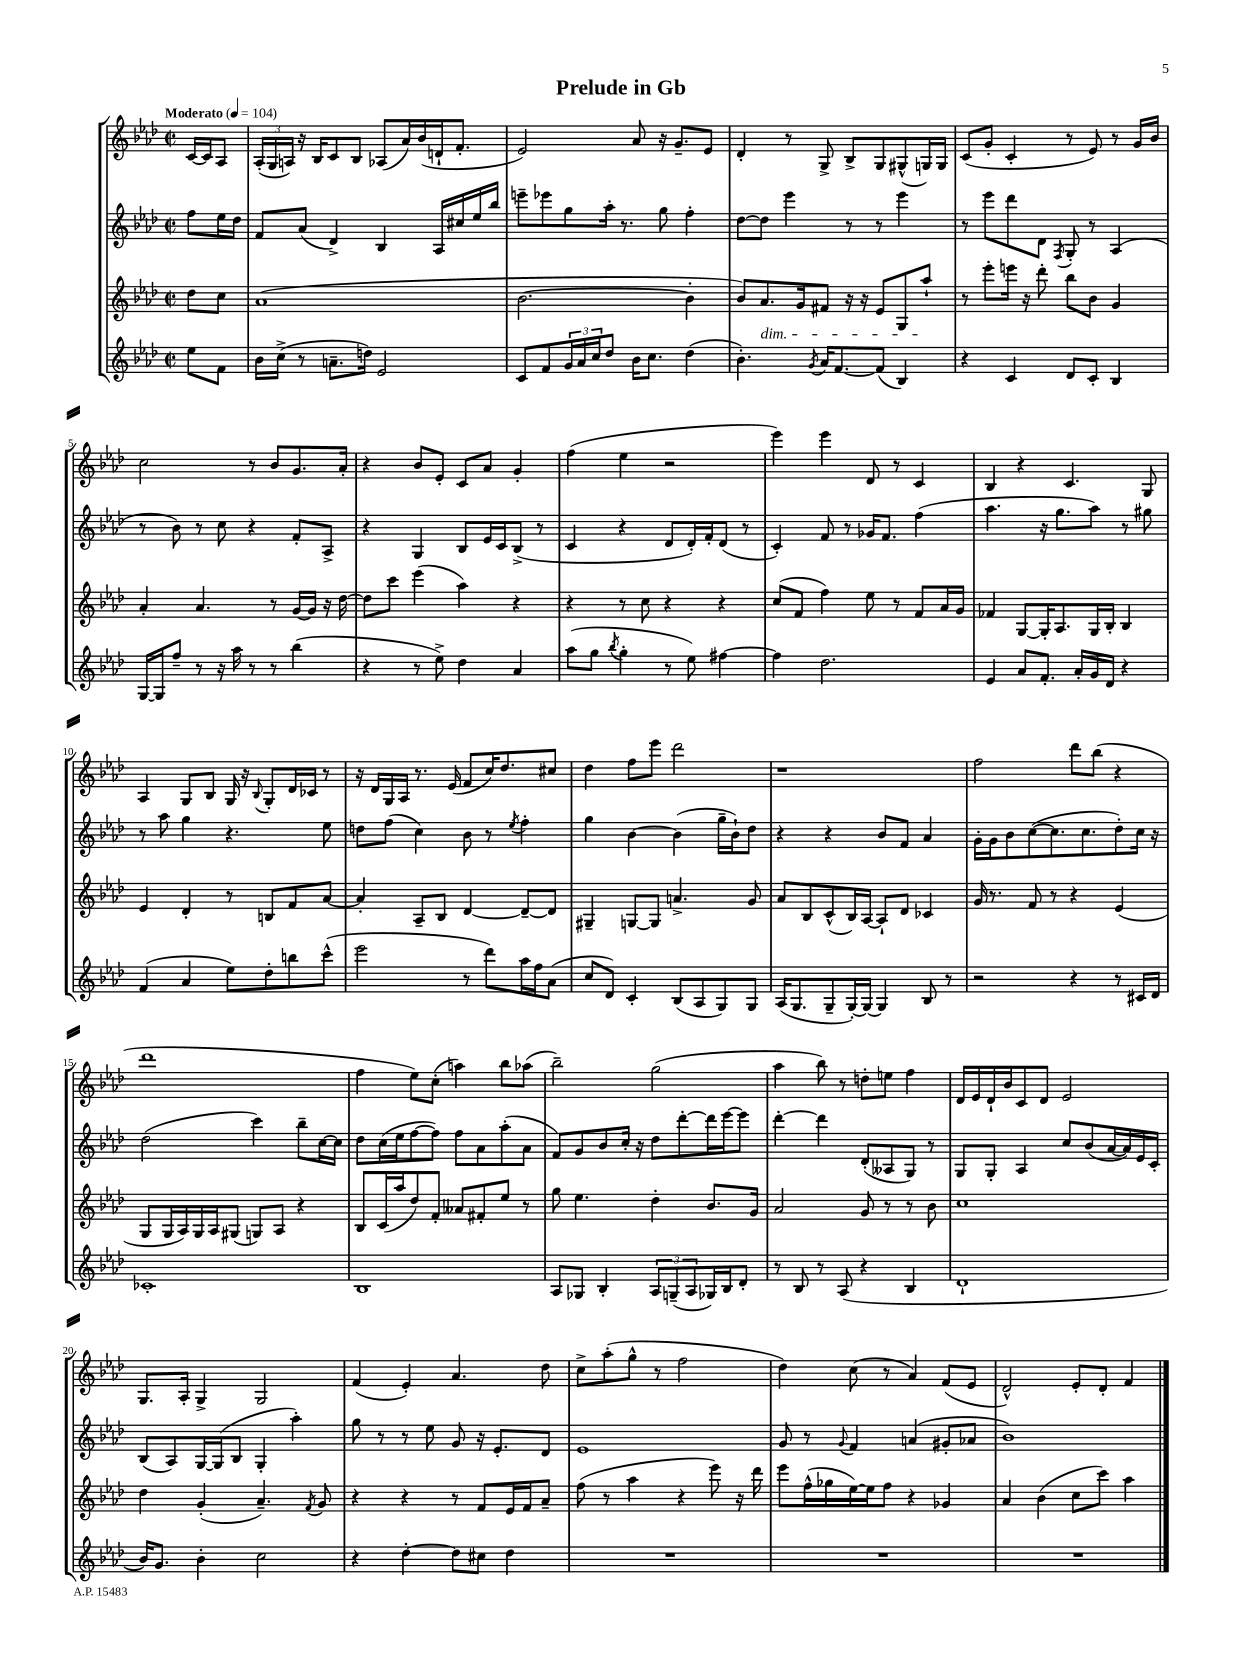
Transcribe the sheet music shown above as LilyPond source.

\header { title = "Prelude in Gb" }
<<
\new StaffGroup <<
\new Staff = "s0" {
    \clef treble \key aes \major \defaultTimeSignature \time 2/2 \partial 4 \tempo "Moderato" 4 = 104
    c'16~ c'16 aes8 |
    \tuplet 3/2 { aes16-.( g16 a16) } r16 bes16 c'8 bes8 aes8( aes'16) bes'16( d'16-! f'8.-. |
    ees'2) aes'8 r16 g'8.-- ees'8 |
    des'4-. r8 g8-> bes8-> g8 gis8-^( g16) g16 |
    c'8( g'8-. c'4-. r8 ees'8) r8 g'16 bes'16 |
    c''2 r8 bes'8 g'8. aes'16-. |
    r4 bes'8 ees'8-. c'8 aes'8 g'4-. |
    f''4( ees''4 r2 |
    ees'''4) ees'''4 des'8 r8 c'4 |
    bes4 r4 c'4. g8 |
    aes4 g8 bes8 g16 r16 \appoggiatura { bes8 } g8-. des'16 ces'16 r8 |
    r16 des'16 g16 aes16 r8. ees'16( f'8 c''16) des''8. cis''8 |
    des''4 f''8 ees'''8 des'''2 |
    r1 |
    f''2 des'''8 bes''8( r4 |
    des'''1 |
    f''4 ees''8) c''8-.( a''4) bes''8 aes''8( |
    bes''2--) g''2( |
    aes''4 bes''8) r8 d''8-. e''8 f''4 |
    des'16 ees'16 des'16-! bes'16 c'8 des'8 ees'2 |
    g8. aes16-. g4-> g2 |
    f'4( ees'4-.) aes'4. des''8 |
    c''8-> aes''8-.( g''8-^ r8 f''2 |
    des''4) c''8( r8 aes'4) f'8( ees'8 |
    des'2-^) ees'8-. des'8-. f'4 \bar "|." |
}
\new Staff = "s1" {
    \clef treble \key aes \major \defaultTimeSignature \time 2/2 \partial 4
    f''8 ees''16 des''16 |
    f'8 aes'8( des'4->) bes4 aes16 cis''16 ees''16 bes''16 |
    e'''8-- ees'''8 g''8 aes''16-. r8. g''8 f''4-. |
    des''8~ des''8 ees'''4 r8 r8 ees'''4 |
    r8 ees'''8 des'''8 des'8 \acciaccatura { f8 } g8-. r8 aes4( |
    r8 bes'8) r8 c''8 r4 f'8-. aes8-> |
    r4 g4 bes8 ees'16 c'16 bes8->( r8 |
    c'4 r4 des'8 des'16-.) f'16-. des'8( r8 |
    c'4-.) f'8 r8 ges'16 f'8. f''4( |
    aes''4. r16 g''8. aes''8) r8 gis''8 |
    r8 aes''8 g''4 r4. ees''8 |
    d''8 f''8( c''4) bes'8 r8 \acciaccatura { ees''8 } f''4-. |
    g''4 bes'4~ bes'4( g''16-- bes'16-!) des''8 |
    r4 r4 bes'8 f'8 aes'4 |
    g'16-. g'16 bes'8 c''8~( c''8. c''8. des''8-.) c''16 r16 |
    des''2( c'''4) bes''8-- c''16~ c''16 |
    des''8 c''16( ees''16 f''8~ f''8) f''8 aes'8 aes''8-.( aes'8 |
    f'8) g'8 bes'8 c''16-. r16 des''8 des'''8~-. des'''16 ees'''16~ ees'''8 |
    des'''4~-. des'''4 des'8-.( aeses8 g8) r8 |
    g8 g8-. aes4 c''8 bes'8( aes'16~ aes'16) ees'16 c'16-. |
    bes8( aes8) g16~ g16( bes8 g4-. aes''4-.) |
    g''8 r8 r8 ees''8 g'8 r16 ees'8.-. des'8 |
    ees'1 |
    g'8 r8 \appoggiatura { g'8 } f'4 a'4( gis'8-. aes'8 |
    bes'1) \bar "|." |
}
\new Staff = "s2" {
    \clef treble \key aes \major \defaultTimeSignature \time 2/2 \partial 4
    des''8 c''8 |
    aes'1( |
    bes'2.~ bes'4-. |
    bes'8) aes'8.\dim g'16 fis'8 r16 r16 ees'8 g8 aes''8-!\! |
    r8 ees'''8-. e'''16 r16 des'''8-. bes''8 bes'8 g'4 |
    aes'4-. aes'4. r8 g'16~ g'16 r16 des''16~ |
    des''8 c'''8 ees'''4( aes''4) r4 |
    r4 r8 c''8 r4 r4 |
    c''8( f'8 f''4) ees''8 r8 f'8 aes'16 g'16 |
    fes'4 g8~ g16-. aes8. g16 bes16-. bes4 |
    ees'4 des'4-. r8 b8 f'8 aes'8~ |
    aes'4-. aes8-- bes8 des'4~ des'8~-- des'8 |
    gis4-- g8~ g8 a'4.-> g'8 |
    aes'8 bes8 c'8-^( bes16) aes16~ aes8-! des'8 ces'4 |
    g'16 r8. f'8 r8 r4 ees'4( |
    g8 g16 aes16) g16 aes16 gis8( g8) aes8 r4 |
    bes8 c'16( aes''16 des''8) f'8-. aeses'8 fis'8-. ees''8 r8 |
    g''8 ees''4. des''4-. bes'8. g'16 |
    aes'2 g'8 r8 r8 bes'8 |
    c''1 |
    des''4 g'4-.( aes'4.--) \acciaccatura { f'8 } g'8 |
    r4 r4 r8 f'8 ees'16 f'16 aes'8-- |
    f''8( r8 aes''4 r4 ees'''8) r16 des'''16 |
    ees'''8 f''16-^( ges''16 ees''16~) ees''16 f''8 r4 ges'4 |
    aes'4 bes'4( c''8 c'''8) aes''4 \bar "|." |
}
\new Staff = "s3" {
    \clef treble \key aes \major \defaultTimeSignature \time 2/2 \partial 4
    ees''8 f'8 |
    bes'16 c''16->( r8 a'8.-- d''16) ees'2 |
    c'8 f'8 \tuplet 3/2 { g'16 aes'16 c''16 } des''8 bes'16 c''8. des''4( |
    bes'4.-.) \acciaccatura { g'8 } aes'16 f'8.~ f'8( bes4) |
    r4 c'4 des'8 c'8-. bes4 |
    g16~ g16 f''8-- r8 r16 aes''16 r8 r8 bes''4( |
    r4 r8 ees''8->) des''4 aes'4 |
    aes''8( g''8 \acciaccatura { bes''8 } g''4-. r8 ees''8) fis''4~ |
    fis''4 des''2. |
    ees'4 aes'8 f'8.-. aes'16-. g'16 des'16 r4 |
    f'4( aes'4 ees''8) des''8-. b''8 c'''8-^( |
    ees'''2 r8 des'''8) aes''16 f''16 aes'8( |
    c''8 des'8) c'4-. bes8( aes8 g8) g8 |
    aes16( g8. g8-- g16~-.) g16~ g4 bes8 r8 |
    r2 r4 r8 cis'16 des'16 |
    ces'1-. |
    bes1 |
    aes8 ges8 bes4-. \tuplet 3/2 { aes8 g8--( aes8 } ges16) bes16 des'8-. |
    r8 bes8 r8 aes8( r4 bes4 |
    des'1-! |
    bes'16) g'8. bes'4-. c''2 |
    r4 des''4~-. des''8 cis''8 des''4 |
    R1 |
    R1 |
    R1 \bar "|." |
}
>>
>>
